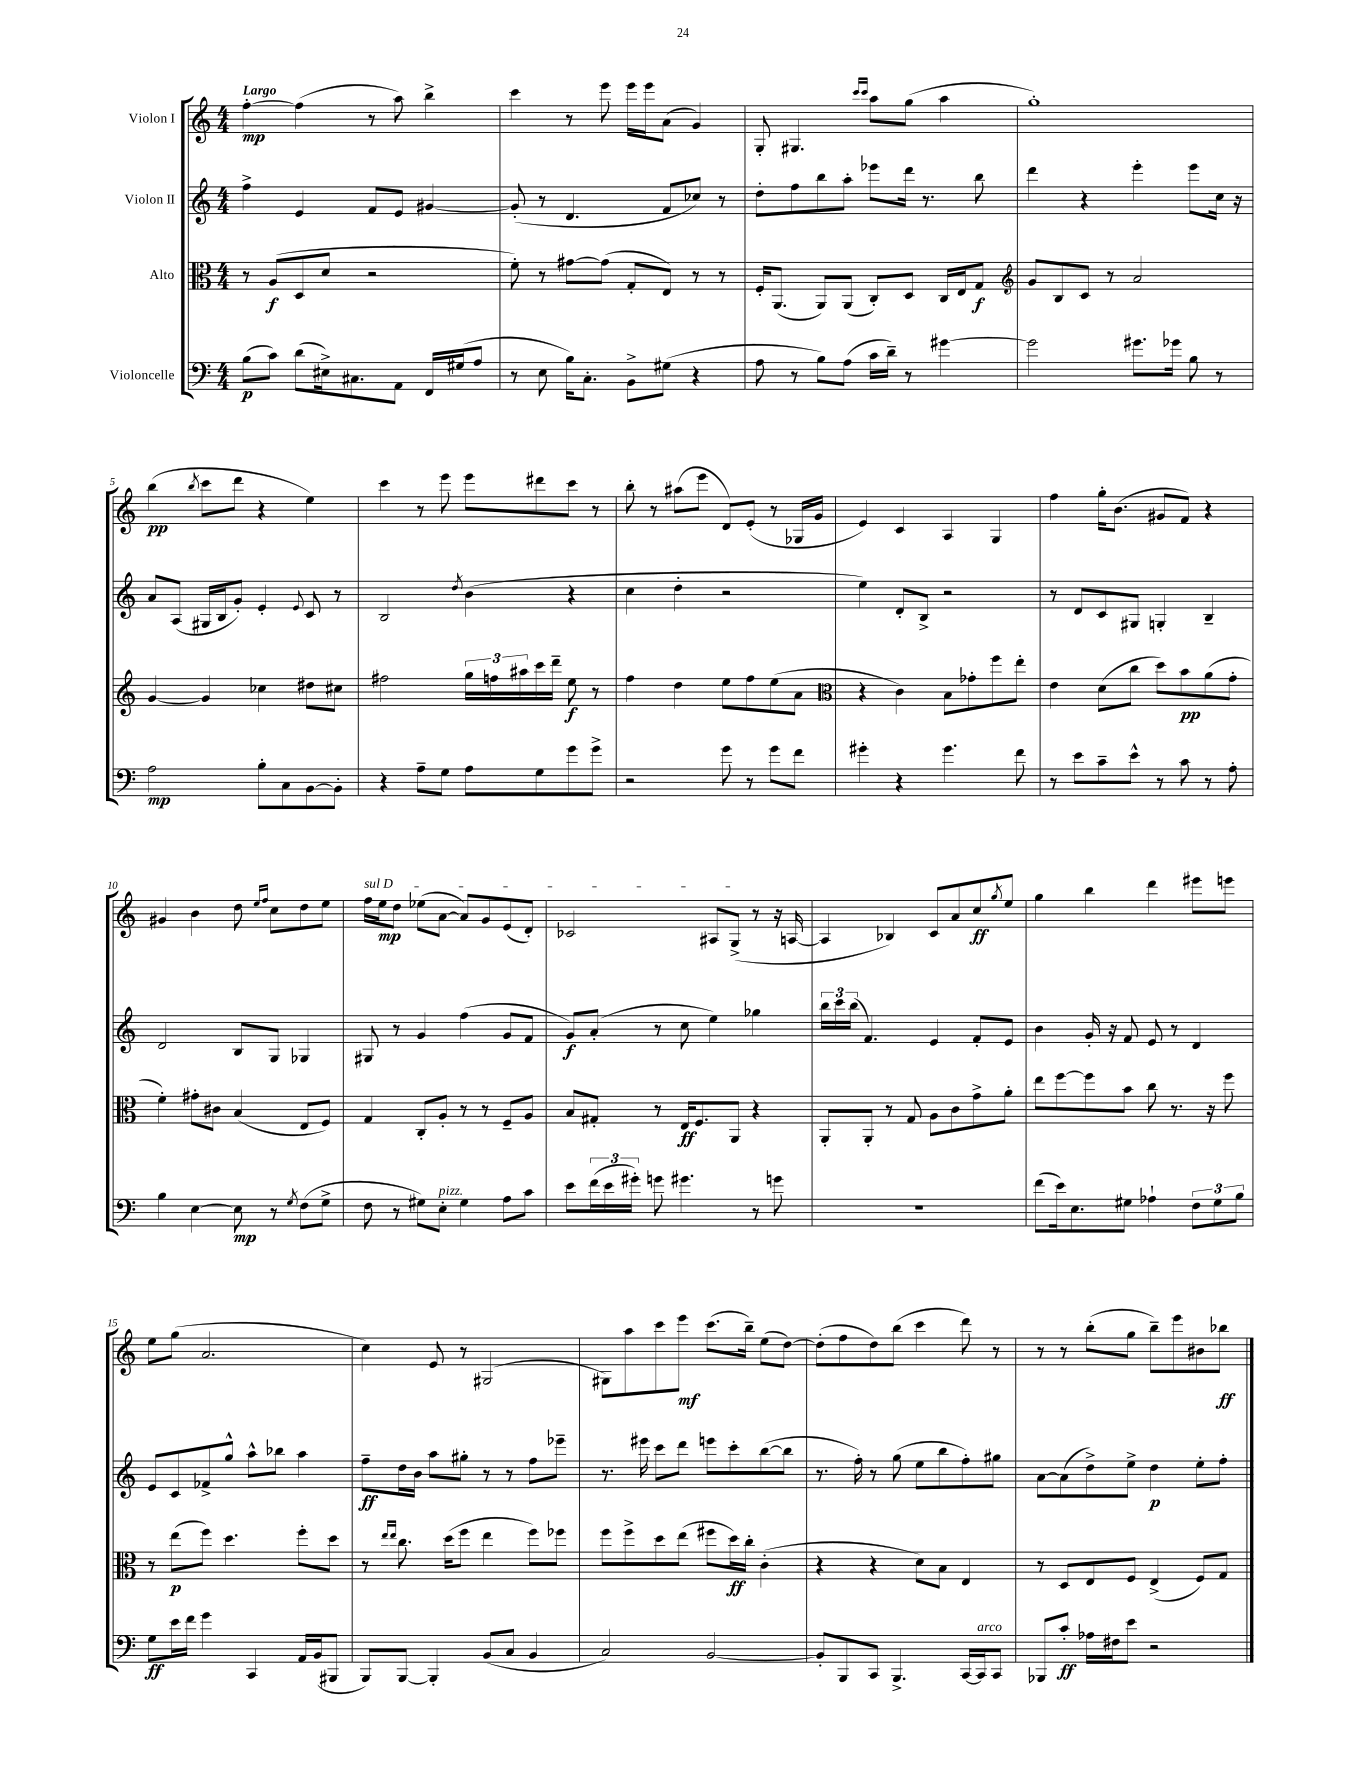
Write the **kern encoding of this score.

**kern	**dynam	**kern	**dynam	**kern	**dynam	**kern	**dynam
*part4	*part4	*part3	*part3	*part2	*part2	*part1	*part1
*staff4	*staff4	*staff3	*staff3	*staff2	*staff2	*staff1	*staff1
*I"Violoncelle	*	*I"Alto	*	*I"Violon II	*	*I"Violon I	*
*clefF4	*	*clefC3	*	*clefG2	*	*clefG2	*
*k[]	*	*k[]	*	*k[]	*	*k[]	*
*M4/4	*	*M4/4	*	*M4/4	*	*M4/4	*
=1	=1	=1	=1	=1	=1	=1	=1
!	!	!	!	!	!	!LO:TX:a:B:t=Largo	!
(8B\L	p	8r	.	4ff^\	.	[4ff'\	mp
8c\J)	.	(8A/L	f	.	.	.	.
(8d\L	.	8D/	.	4e/	.	(4ff\]	.
16E#X^\k)	.	8d/J	.	.	.	.	.
8.C#X\	.	.	.	.	.	.	.
.	.	2r	.	8f/L	.	8r	.
8AA\J	.	.	.	8e/J	.	8aa\)	.
16FF/LL	.	.	.	[4g#X/	.	4bb^\	.
(16G#X/J	.	.	.	.	.	.	.
8A/J	.	.	.	.	.	.	.
=2	=2	=2	=2	=2	=2	=2	=2
8r	.	8f'\)	.	(8g#'/]	.	4ccc\	.
8E\	.	8r	.	8r	.	.	.
16B\KL)	.	[8g#X\L	.	4.d/	.	8r	.
8.C'\J	.	.	.	.	.	.	.
.	.	(8g#\J]	.	.	.	8eee\	.
8BB^\L	.	8G'/L	.	.	.	16eee\LL	.
.	.	.	.	.	.	16eee\J	.
(8G#X\J	.	8E/J)	.	8f/L	.	(8a\J	.
4r	.	8r	.	8cc-X/J)	.	4g/)	.
.	.	8r	.	8r	.	.	.
=3	=3	=3	=3	=3	=3	=3	=3
8A\	.	16F'/KL	.	8dd'\L	.	8G'/	.
.	.	(8.AA/J	.	.	.	.	.
8r	.	.	.	8ff\	.	4.G#X/	.
8B\L)	.	8AA/L)	.	8bb\	.	.	.
(8A\J	.	(8AA/J	.	8aa'\J	.	.	.
.	.	.	.	.	.	16qqccc/LL	.
.	.	.	.	.	.	16qqccc/JJ	.
16c\LL	.	8C'/L)	.	8eee-X\L	.	8aa\L	.
16d~\JJ)	.	.	.	.	.	.	.
8r	.	8D/J	.	16ddd\Jk	.	(8gg\J	.
.	.	.	.	8.r	.	.	.
[4g#X\	.	16C/LL	.	.	.	4aa\	.
.	.	16E/J	.	.	.	.	.
.	.	8G/J	f	8bb\	.	.	.
=4	=4	=4	=4	=4	=4	=4	=4
*	*	*clefG2	*	*	*	*	*
2g#\]	.	8g/L	.	4ddd\	.	1gg')	.
.	.	8B/	.	.	.	.	.
.	.	8c/J	.	4r	.	.	.
.	.	8r	.	.	.	.	.
8.g#X\L	.	2a/	.	4eee'\	.	.	.
16g-X\Jk	.	.	.	.	.	.	.
8B\	.	.	.	8eee\L	.	.	.
8r	.	.	.	16cc\Jk	.	.	.
.	.	.	.	16r	.	.	.
!!LO:LB:g=z
=5	=5	=5	=5	=5	=5	=5	=5
2A\	mp	[4g/	.	8a/L	.	(4bb\	pp
.	.	.	.	(8A/J	.	.	.
.	.	.	.	.	.	8qbb/	.
.	.	4g/]	.	16G#X/LL	.	8ccc\L	.
.	.	.	.	16B/J	.	.	.
.	.	.	.	8g'/J)	.	8ddd\J	.
8B'\L	.	4cc-X\	.	4e'/	.	4r	.
8C\	.	.	.	.	.	.	.
.	.	.	.	8qqe/	.	.	.
[8BB\	.	8dd#X\L	.	8c/	.	4ee\)	.
8BB'\J]	.	8cc#X\J	.	8r	.	.	.
=6	=6	=6	=6	=6	=6	=6	=6
4r	.	2ff#X\	.	2B/	.	4ccc\	.
8A~\L	.	.	.	.	.	8r	.
8G\J	.	.	.	.	.	8eee\	.
.	.	.	.	8qdd/	.	.	.
8A\L	.	24gg\LL	.	(4b\	.	8eee\L	.
.	.	24ffn\	.	.	.	.	.
.	.	24aa#X\	.	.	.	.	.
8G\	.	16ccc\	.	.	.	8ddd#X\	.
.	.	16ddd~\JJ	.	.	.	.	.
8g\	.	8ee\	f	4r	.	8ccc\J	.
8g^\J	.	8r	.	.	.	8r	.
=7	=7	=7	=7	=7	=7	=7	=7
2r	.	4ff\	.	4cc\	.	8bb'\	.
.	.	.	.	.	.	8r	.
.	.	4dd\	.	4dd'\	.	(8aa#X\L	.
.	.	.	.	.	.	8eee\J	.
8g\	.	8ee\L	.	2r	.	8d/L)	.
8r	.	8ff\	.	.	.	(8e'/J	.
8g\L	.	(8ee\	.	.	.	8r	.
8f\J	.	8a\J	.	.	.	16G-X/LL	.
.	.	.	.	.	.	16g/JJ	.
=8	=8	=8	=8	=8	=8	=8	=8
*	*	*clefC3	*	*	*	*	*
4g#X'\	.	4r	.	4ee\)	.	4e/)	.
4r	.	4c\)	.	8d'/L	.	4c/	.
.	.	.	.	8B^/J	.	.	.
4.g#\	.	8B\L	.	2r	.	4A/	.
.	.	8g-X'\	.	.	.	.	.
.	.	8ff\	.	.	.	4G/	.
8f\	.	8ee'\J	.	.	.	.	.
=9	=9	=9	=9	=9	=9	=9	=9
8r	.	4e\	.	8r	.	4ff\	.
8e\L	.	.	.	8d/L	.	.	.
8c~\	.	(8d\L	.	8c/	.	16gg'\KL	.
.	.	.	.	.	.	(8.b\J	.
8e^^\J	.	8cc\J	.	8G#X/J	.	.	.
8r	.	8dd\L)	.	4Gn'/	.	8g#X/L	.
8c\	.	8b\	pp	.	.	8f/J)	.
8r	.	(8a\	.	4B~/	.	4r	.
8A'\	.	8g'\J	.	.	.	.	.
!!LO:LB:g=z
=10	=10	=10	=10	=10	=10	=10	=10
4B\	.	4f'\)	.	2d/	.	4g#X/	.
[4E\	.	8g#X'\L	.	.	.	4b\	.
.	.	8c#X\J	.	.	.	.	.
8E\]	mp	(4B/	.	8B/L	.	8dd\	.
.	.	.	.	.	.	16qqee/LL	.
.	.	.	.	.	.	16qqff/JJ	.
8r	.	.	.	8G/J	.	8cc\L	.
8qG/	.	.	.	.	.	.	.
(8F\L	.	8E/L	.	4G-X/	.	8dd\	.
8G^\J	.	8F/J)	.	.	.	8ee\J	.
=11	=11	=11	=11	=11	=11	=11	=11
!	!	!	!	!	!	!LO:TX:a:i:t=sul D	!
8F\	.	4G/	.	8G#X/	.	16ff\LL	.
.	.	.	.	.	.	16ee\J	mp
8r	.	.	.	8r	.	8dd\J	.
8G#X\L)	.	8C'/L	.	4g/	.	(8ee-X\L	.
!LO:TX:a:i:t=pizz.	!	!	!	!	!	!	!
8E'\J	.	8A'/J	.	.	.	[8a\J	.
4G#\	.	8r	.	(4ff\	.	8a/L])	.
.	.	8r	.	.	.	8g/	.
8A\L	.	8F~/L	.	8g/L	.	(8e/	.
8c\J	.	8A/J	.	8f/J	.	8d'/J)	.
=12	=12	=12	=12	=12	=12	=12	=12
8e\L	.	8B/L	.	8g/L)	f	2c-X/	.
(24f\L	.	8G#X'/J	.	(8a'/J	.	.	.
24e\	.	.	.	.	.	.	.
24g#X'\JJ)	.	.	.	.	.	.	.
8gn\	.	8r	.	8r	.	.	.
4.g#X\	.	16E/KL	ff	8cc\	.	.	.
.	.	8.F/	.	.	.	.	.
.	.	.	.	4ee\)	.	8A#X/L	.
.	.	8AA/J	.	.	.	(8G^/J	.
8r	.	4r	.	4gg-X\	.	8r	.
8gn\	.	.	.	.	.	16r	.
.	.	.	.	.	.	[16An/	.
=13	=13	=13	=13	=13	=13	=13	=13
1r	.	8AA'/L	.	24bb\LL	.	4A/]	.
.	.	.	.	24ccc\	.	.	.
.	.	.	.	(24bb\JJ	.	.	.
.	.	8AA'/J	.	4.f/)	.	.	.
.	.	8r	.	.	.	4B-X/)	.
.	.	8G/	.	.	.	.	.
.	.	8A\L	.	4e/	.	8c/L	.
.	.	8c\	.	.	.	8a/	.
.	.	8g^\	.	8f'/L	.	8cc/	ff
.	.	.	.	.	.	8qgg/	.
.	.	8a'\J	.	8e/J	.	8ee/J	.
=14	=14	=14	=14	=14	=14	=14	=14
(8f\L	.	8ee\L	.	4b\	.	4gg\	.
16e\k)	.	[8ff\	.	.	.	.	.
8.E\	.	.	.	.	.	.	.
.	.	8ff\]	.	16g'/	.	4bb\	.
.	.	.	.	16r	.	.	.
8G#X\J	.	8b\J	.	8f/	.	.	.
4A-X`\	.	8cc\	.	8e/	.	4ddd\	.
.	.	8.r	.	8r	.	.	.
12F\L	.	.	.	4d/	.	8eee#X\L	.
.	.	16r	.	.	.	.	.
12G#\	.	.	.	.	.	.	.
.	.	8ff\	.	.	.	8eeen\J	.
12B\J	.	.	.	.	.	.	.
!!LO:LB:g=z
=15	=15	=15	=15	=15	=15	=15	=15
8G\L	ff	8r	.	8e/L	.	8ee\L	.
16e\L	.	(8ee\L	p	8c/	.	(8gg\J	.
16f\JJ	.	.	.	.	.	.	.
4g\	.	8ff\J)	.	8f-X^/	.	2.a/	.
.	.	4.dd\	.	8gg^^/J	.	.	.
4CC/	.	.	.	8aa^^\L	.	.	.
.	.	.	.	8bb-X\J	.	.	.
16AA/LL	.	8ff'\L	.	4aa\	.	.	.
(16BB/J	.	.	.	.	.	.	.
8BBB#X/J	.	8dd\J	.	.	.	.	.
=16	=16	=16	=16	=16	=16	=16	=16
8BBB/L)	.	8r	.	8ff~\L	ff	4cc\)	.
.	.	16qqee/LL	.	.	.	.	.
.	.	16qqee/JJ	.	.	.	.	.
[8BBB/J	.	8.cc\	.	16dd\L	.	.	.
.	.	.	.	16b\JJ	.	.	.
4BBB'/]	.	.	.	8aa\L	.	8e/	.
.	.	(16dd\KL	.	.	.	.	.
.	.	8ff\J	.	8gg#X'\J	.	8r	.
(8BB/L	.	4ee\	.	8r	.	(2G#X/	.
8C/J	.	.	.	8r	.	.	.
4BB/	.	8ff\L)	.	8ff\L	.	.	.
.	.	8ff-X\J	.	8eee-X~\J	.	.	.
=17	=17	=17	=17	=17	=17	=17	=17
2C/)	.	8ff\L	.	8.r	.	8G#X\L)	.
.	.	8ff^\	.	.	.	8aa\	.
.	.	.	.	16eee#X\	.	.	.
.	.	8dd\	.	8ccc\L	.	8ccc\	.
.	.	(8ee\J	.	8ddd\J	.	8eee\J	mf
[2BB/	.	8ff#X\L	.	8eeen\L	.	(8.ccc\L	.
.	.	16dd\L)	ff	8ccc'\	.	.	.
.	.	16cc'\JJ	.	.	.	16bb~\Jk)	.
.	.	(4c'\	.	([8bb\	.	(8ee\L	.
.	.	.	.	8bb\J]	.	[8dd\J)	.
=18	=18	=18	=18	=18	=18	=18	=18
8BB'/L]	.	4r	.	8.r	.	(8dd'\L]	.
8BBB/	.	.	.	.	.	8ff\	.
.	.	.	.	16ff'\)	.	.	.
8CC/J	.	4r	.	8r	.	8dd\)	.
4.BBB^/	.	.	.	(8gg\	.	(8bb\J	.
.	.	8d\L)	.	8ee\L	.	4ccc\	.
.	.	8B\J	.	8bb\	.	.	.
[16CC/LL	.	4E/	.	8ff'\)	.	8ddd\)	.
!LO:TX:a:i:t=arco	!	!	!	!	!	!	!
16CC/J]	.	.	.	.	.	.	.
8CC/J	.	.	.	8gg#X\J	.	8r	.
=19	=19	=19	=19	=19	=19	=19	=19
8BBB-X/L	.	8r	.	[8a\L	.	8r	.
8c'/J	ff	8D/L	.	(8a\]	.	8r	.
16A-X\LL	.	8E/	.	8dd^\)	.	(8bb'\L	.
16F#X\J	.	.	.	.	.	.	.
8e\J	.	8F/J	.	8ee^\J	.	8gg\J	.
2r	.	(4E^/	.	4dd\	p	8bb~\L)	.
.	.	.	.	.	.	8eee\	.
.	.	8F/L)	.	8ee'\L	.	8b#X\	.
.	.	8G/J	.	8ff'\J	.	8bb-X\J	ff
==	==	==	==	==	==	==	==
*-	*-	*-	*-	*-	*-	*-	*-
